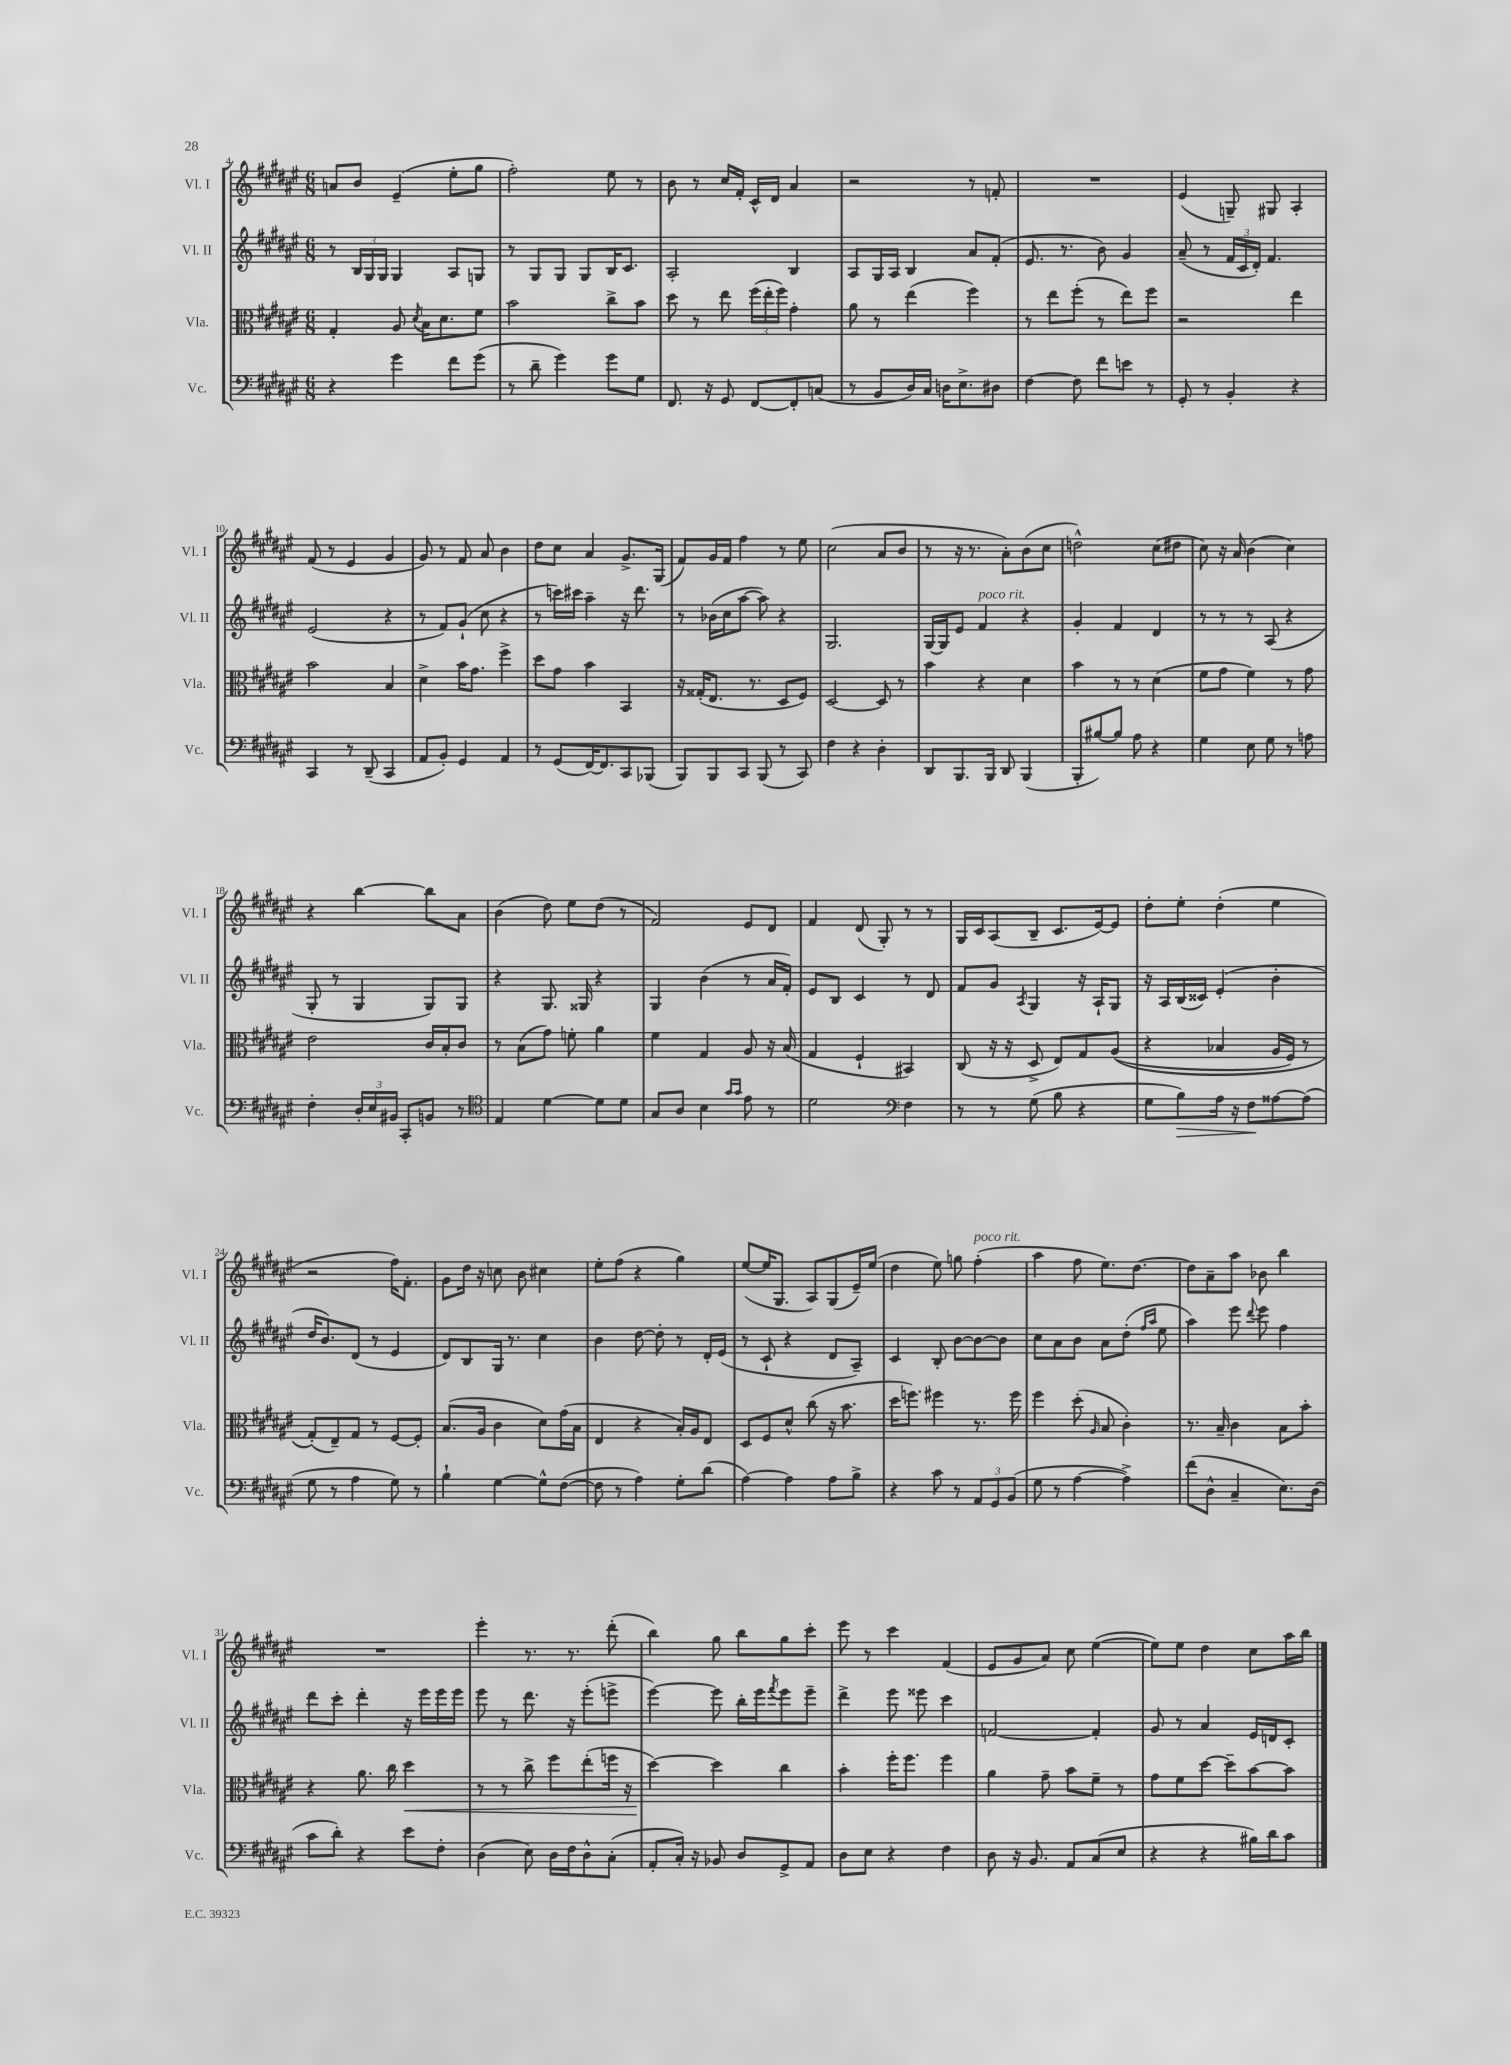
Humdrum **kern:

**kern	**dynam	**kern	**dynam	**kern	**kern
*part4	*part4	*part3	*part3	*part2	*part1
*staff4	*staff4	*staff3	*staff3	*staff2	*staff1
*I"Vc.	*	*I"Vla.	*	*I"Vl. II	*I"Vl. I
*I'Vc.	*	*I'Vla.	*	*I'Vl. II	*I'Vl. I
*clefF4	*	*clefC3	*	*clefG2	*clefG2
*k[f#c#g#d#a#e#]	*	*k[f#c#g#d#a#e#]	*	*k[f#c#g#d#a#e#]	*k[f#c#g#d#a#e#]
*M6/8	*	*M6/8	*	*M6/8	*M6/8
=4	=4	=4	=4	=4	=4
4r	.	4G#'/	.	8r	8an/L
.	.	.	.	24B/LL	8b/J
.	.	.	.	24G#/	.
.	.	.	.	24G#/JJ	.
4g#\	.	8A#/	.	4G#/	(4e#~/
.	.	8qd#/	.	.	.
.	.	16B\KL	.	.	.
.	.	8.d#\	.	.	.
8f#\L	.	.	.	8A#/L	8ee#'\L
(8g#\J	.	8f#\J	.	8Gn/J	8gg#\J
=5	=5	=5	=5	=5	=5
8r	.	2b\	.	8r	2ff#'\)
8d#~\	.	.	.	8G#/L	.
4g#\)	.	.	.	8G#/J	.
.	.	.	.	8G#/L	.
8g#\L	.	8cc#^\L	.	16B/K	8ee#\
.	.	.	.	8.c#/J	.
8G#\J	.	8b\J	.	.	8r
=6	=6	=6	=6	=6	=6
8.FF#/	.	8dd#\	.	2A#'/	8b\
.	.	8r	.	.	8r
16r	.	.	.	.	.
8GG#/	.	8ee#\	.	.	16cc#/LL
.	.	.	.	.	16f#'/JJ
[8FF#/L	.	(24ff#\LL	.	.	16c#^^/LL
.	.	24ee#'\	.	.	.
.	.	.	.	.	16d#/JJ
.	.	24ff#\JJ)	.	.	.
8FF#'/]	.	4g#'\	.	4B/	4a#/
(8Cn/J	.	.	.	.	.
=7	=7	=7	=7	=7	=7
8r	.	8a#\	.	8A#/L	2r
8BB/L	.	8r	.	16G#/L	.
.	.	.	.	16A#/JJ	.
16D#/L)	.	(4ee#\	.	4B/	.
16C#/JJ	.	.	.	.	.
16Dn\KL	.	.	.	.	.
8.E#^\	.	.	.	.	.
.	.	4ff#\)	.	8a#/L	8r
8D#X\J	.	.	.	(8f#'/J	8fn'/
=8	=8	=8	=8	=8	=8
[4F#\	.	8r	.	8.e#/	2.r
.	.	8ee#\L	.	.	.
.	.	.	.	8.r	.
8F#\]	.	(8ff#'\J	.	.	.
8f#\L	.	8r	.	8b\)	.
8en\J	.	8ee#\L)	.	4g#/	.
8r	.	8ff#\J	.	.	.
=9	=9	=9	=9	=9	=9
8GG#'/	.	2r	.	(8a#~/	(4e#/
8r	.	.	.	8r	.
4BB'/	.	.	.	24f#/LL	8Gn~/)
.	.	.	.	24c#/	.
.	.	.	.	24d#'/JJ)	.
.	.	.	.	4.f#/	8G#X/
4r	.	4ee#\	.	.	4A#'/
!!LO:LB:g=z
=10	=10	=10	=10	=10	=10
4CC#/	.	2b\	.	(2e#/	(8f#/
.	.	.	.	.	8r
8r	.	.	.	.	4e#/
(8DD#~/	.	.	.	.	.
4CC#/	.	4B/	.	4r	4g#/
=11	=11	=11	=11	=11	=11
8AA#/L	.	4d#^\	.	8r	8g#/)
8BB'/J)	.	.	.	8f#/L)	8r
4GG#/	.	16b\KL	.	(8g#`/J	8f#/
.	.	8.g#\J	.	.	.
.	.	.	.	8cc#\	8a#/
4AA#/	.	4ff#^\	.	4r	4b\
=12	=12	=12	=12	=12	=12
8r	.	8dd#\L	.	8r	8dd#\L
(8GG#/L	.	8g#\J	.	16cccn\LL)	8cc#\J
.	.	.	.	16ccc#X\JJ	.
[16FF#/K)	.	4b\	.	4aa#~\	4a#/
8.FF#/]	.	.	.	.	.
8CC#/	.	4BB/	.	16r	8.g#^/L
.	.	.	.	8.ddd#\	.
(8BBB-X/J	.	.	.	.	.
.	.	.	.	.	(16G#/Jk
=13	=13	=13	=13	=13	=13
8BBB/L)	.	16r	.	8r	8f#/L)
.	.	(16G##X'/KL	.	.	.
8BBB/	.	8.E#/J	.	(16b-X\LL	16g#/L
.	.	.	.	16cc#\J	16f#/JJ
8CC#/J	.	.	.	[8aa#\J	4ff#\
.	.	8.r	.	.	.
(8BBB/	.	.	.	8aa#\])	.
8r	.	8D#/L	.	4r	8r
8CC#/)	.	8F#/J)	.	.	8ee#\
=14	=14	=14	=14	=14	=14
4F#\	.	[2D#/	.	2.G#/	(2cc#\
4r	.	.	.	.	.
4D#'\	.	8D#/]	.	.	8a#/L
.	.	8r	.	.	8b/J
=15	=15	=15	=15	=15	=15
8DD#/L	.	4b\	.	[16G#/LL	8r
.	.	.	.	16G#/J]	.
8.BBB/	.	.	.	8e#/J	16r
.	.	.	.	.	8.r
!	!	!	!	!LO:TX:a:i:t=poco rit.	!
.	.	4r	.	4f#/	.
16BBB/Jk	.	.	.	.	.
8DD#/	.	.	.	.	8a#'\L)
(4BBB/	.	4d#\	.	4r	(8b\
.	.	.	.	.	8cc#\J
=16	=16	=16	=16	=16	=16
8BBB'/L	.	4b\	.	4g#'/	2ddn^^\)
[8B#X/)	.	.	.	.	.
8B#/J]	.	8r	.	4f#/	.
8A#\	.	8r	.	.	.
4r	.	(4d#\	.	4d#/	(8cc#\L
.	.	.	.	.	8dd#X\J
=17	=17	=17	=17	=17	=17
4G#\	.	8f#\L	.	8r	8cc#\)
.	.	8g#\J	.	8r	16r
.	.	.	.	.	16a#/
8E#\	.	4f#\)	.	8r	(4b\
8G#\	.	.	.	(8A#/	.
8r	.	8r	.	4r	4cc#\)
8An\	.	8g#\	.	.	.
!!LO:LB:g=z
=18	=18	=18	=18	=18	=18
4F#'\	.	2e#\	.	8G#'/	4r
.	.	.	.	8r	.
24D#'/LL	.	.	.	4G#/	[4bb\
24E#/	.	.	.	.	.
24BB#X/JJ	.	.	.	.	.
8CC#'/L	.	.	.	.	.
8BBn/J	.	16c#/LL	.	8G#/L)	8bb\L]
.	.	16B'/J	.	.	.
8r	.	8c#/J	.	8G#/J	8a#\J
=19	=19	=19	=19	=19	=19
*clefC4	*	*	*	*	*
4E#/	.	8r	.	4r	(4b\
.	.	(8B\L	.	.	.
[4d#\	.	8g#\J)	.	8.G#/	8dd#\)
.	.	8fn'\	.	.	8ee#\L
.	.	.	.	16G##X/	.
8d#\L]	.	4a#\	.	4r	(8dd#\J
8d#\J	.	.	.	.	8r
=20	=20	=20	=20	=20	=20
8G#/L	.	4f#\	.	4G#/	2f#/)
8A#/J	.	.	.	.	.
4B\	.	4G#/	.	(4b\	.
16qqg#/LL	.	.	.	.	.
16qqg#/JJ	.	.	.	.	.
8e#\	.	8A#/	.	8r	8e#/L
8r	.	16r	.	16a#/LL	8d#/J
.	.	(16B/	.	16f#'/JJ)	.
=21	=21	=21	=21	=21	=21
2d#\	.	4G#/	.	8e#/L	4f#/
.	.	.	.	8B/J	.
.	.	4F#`/	.	4c#/	(8d#/
.	.	.	.	.	8G#'/)
*clefF4	*	*	*	*	*
4F#\	.	4BB#X/)	.	8r	8r
.	.	.	.	8d#/	8r
=22	=22	=22	=22	=22	=22
8r	.	(8C#/	.	8f#/L	16G#/LL
.	.	.	.	.	16c#/J
8r	.	16r	.	8g#/J	(8A#/
.	.	16r	.	.	.
.	.	.	.	8qA#/	.
(8G#\	.	8D#^/	.	4G#/	8B~/J
8B\	.	8E#/L)	.	.	8.c#/L
4r	.	8G#/	.	16r	.
.	.	.	.	16A#`/KL	[16e#/k)
.	.	((8A#/J	.	8G#/J	8e#/J]
=23	=23	=23	=23	=23	=23
8G#\L	.	4r	.	16r	8dd#'\L
.	.	.	.	16A#/LL	.
!	!LO:HP:b	!	!	!	!
8B\)	>	.	.	(16B/	8ee#'\J
.	.	.	.	16c##X/JJ)	.
16A#\Jk	.	4B-X/	.	(4e#'/	(4dd#'\
16r	.	.	.	.	.
8F#\L	.	.	.	.	.
[8A##X\	]	16A#/LL	.	4b'\	4ee#\
.	.	16F#/JJ)	.	.	.
(8A##\J]	.	8r	.	.	.
!!LO:LB:g=z
=24	=24	=24	=24	=24	=24
8G#\	.	(8G#'/L)	.	16dd#/KL	2r
.	.	.	.	8.b/)	.
8r	.	8E#~/)	.	.	.
4A#\	.	8G#/J	.	(8d#/J	.
.	.	8r	.	8r	.
8G#\)	.	[8F#/L	.	4e#/	16ff#\KL)
.	.	.	.	.	8.f#'\J
8r	.	8F#'/J]	.	.	.
=25	=25	=25	=25	=25	=25
4B`\	.	(8.B/L	.	8d#/L)	8g#\L
.	.	.	.	8B/	16dd#\Jk
.	.	16A#/Jk	.	.	16r
[4G#\	.	4c#\	.	16G#/Jk	8ccn\
.	.	.	.	8.r	.
.	.	.	.	.	8b\
8G#^^\L]	.	8d#\L)	.	4cc#\	4cc#X\
([8F#\J	.	(16g#\L	.	.	.
.	.	16B\JJ	.	.	.
=26	=26	=26	=26	=26	=26
8F#\]	.	4E#/	.	4b\	8ee#'\L
8r	.	.	.	.	(8ff#\J
4A#\)	.	4r	.	[8dd#\	4r
.	.	.	.	8dd#'\]	.
8G#'\L	.	16B'/LL)	.	8r	4gg#\)
.	.	16A#/J	.	.	.
(8d#\J	.	8E#/J	.	16d#'/LL	.
.	.	.	.	(16e#/JJ	.
=27	=27	=27	=27	=27	=27
[4A#\)	.	8D#/L	.	8r	([8ee#/L
.	.	8F#/	.	8c#`/	16ee#/K]
.	.	.	.	.	8.G#/J
4A#\]	.	8d#^^/J	.	4r	.
.	.	(8cc#\	.	.	8A#/L)
8A#\L	.	16r	.	8d#/L	(8G#/
.	.	8.b\	.	.	.
8B^\J	.	.	.	8A#~/J)	16e#~/L)
.	.	.	.	.	(16ee#/JJ
=28	=28	=28	=28	=28	=28
4r	.	16dd#\KL	.	4c#/	4dd#\
.	.	8.ffn\J)	.	.	.
8c#\	.	4ff#X\	.	8B'/	8ee#\)
8r	.	.	.	[8b\L	8ggn\
!	!	!	!	!	!LO:TX:a:i:t=poco rit.
12AA#/L	.	8.r	.	8b\_	(4ff#'\
12GG#/	.	.	.	.	.
.	.	.	.	8b\J]	.
(12BB/J	.	.	.	.	.
.	.	16ff#\	.	.	.
=29	=29	=29	=29	=29	=29
8G#\	.	4ff#\	.	8cc#\L	4aa#\
8r	.	.	.	8a#\	.
[4A#\	.	(8dd#'\	.	8b\J	8ff#\
.	.	16qqA#/	.	.	.
.	.	8B/	.	8a#\L	8.ee#\L)
4A#^\])	.	4c#'\)	.	(8dd#'\J	.
.	.	.	.	.	[8.dd#\J
.	.	.	.	16qqff#/LL	.
.	.	.	.	16qqaa#/JJ	.
.	.	.	.	8ee#\	.
=30	=30	=30	=30	=30	=30
(8f#\L	.	8.r	.	4aa#\)	8dd#\L]
8D#^^\J	.	.	.	.	8a#~\
.	.	16B~/	.	.	.
4C#~/	.	4c#\	.	8eee#\	8aa#\J
.	.	.	.	8qqddd#/	.
.	.	.	.	8eee#\	8b-X\
8.E#\L)	.	8B\L	.	4ff#\	4bb\
.	.	8b'\J	.	.	.
(16D#\Jk	.	.	.	.	.
!!LO:LB:g=z
=31	=31	=31	=31	=31	=31
8c#\L	.	4r	.	8ddd#\L	2.r
8d#'\J)	.	.	.	8ccc#'\J	.
4r	.	8.a#\	.	4ddd#'\	.
.	.	16cc#\	.	.	.
!	!	!	!LO:HP:b	!	!
8e#\L	.	4dd#\	<	16r	.
.	.	.	.	16eee#\LL	.
8F#'\J	.	.	.	16eee#\	.
.	.	.	.	16eee#\JJ	.
=32	=32	=32	=32	=32	=32
(4D#\	.	8r	.	8eee#\	4eee#'\
.	.	8r	.	8r	.
8E#\)	.	8cc#^\	.	8.ddd#\	8.r
16D#\LL	.	8ff#\L	.	.	.
16F#\J	.	.	.	16r	8.r
8D#^^\	.	(8ee#'\	.	(8eee#'\L	.
(8C#'\J	.	16ffn\Jk	.	8eeen^\J	(8ddd#'\
.	.	16r	.	.	.
=33	=33	=33	=33	=33	=33
8AA#'/L	.	[4dd#\)	.	[4eee#\)	4bb\)
16C#'/Jk)	.	.	.	.	.
16r	.	.	.	.	.
8BB-X/	.	4dd#\]	[	8eee#\]	8gg#\
8D#/L	.	.	.	16bb'\LL	8bb\L
.	.	.	.	16eee#\J	.
.	.	.	.	8qfff#/	.
8GG#^/	.	4cc#\	.	8eee#\	8gg#\
8AA#/J	.	.	.	8eee#~\J	8ccc#'\J
=34	=34	=34	=34	=34	=34
8D#\L	.	4b'\	.	4ddd#^\	8eee#\
8E#\J	.	.	.	.	8r
4r	.	16ff#'\KL	.	8eee#\	4ccc#\
.	.	8.ff#\J	.	.	.
.	.	.	.	8eee##X\	.
4F#\	.	4ff#\	.	4ccc#\	(4f#/
=35	=35	=35	=35	=35	=35
8D#\	.	4a#\	.	[2fn/	8e#/L
16r	.	.	.	.	8g#/
8.BB/	.	.	.	.	.
.	.	8g#~\	.	.	8a#/J)
8AA#/L	.	8b\L	.	.	8cc#\
(8C#/	.	8f#~\J	.	4f'/]	([4ee#\
8E#/J	.	8r	.	.	.
=36	=36	=36	=36	=36	=36
4r	.	8g#\L	.	8g#/	8ee#\L])
.	.	8f#\	.	8r	8ee#\J
4r	.	[8dd#\J	.	4a#/	4dd#\
.	.	8dd#~\L]	.	.	.
16B#X\LL)	.	[8b\	.	16e#/LL	8cc#\L
16d#\J	.	.	.	16dn/J	.
8c#\J	.	8b\J]	.	8c#'/J	16aa#\L
.	.	.	.	.	16bb\JJ
==	==	==	==	==	==
*-	*-	*-	*-	*-	*-
